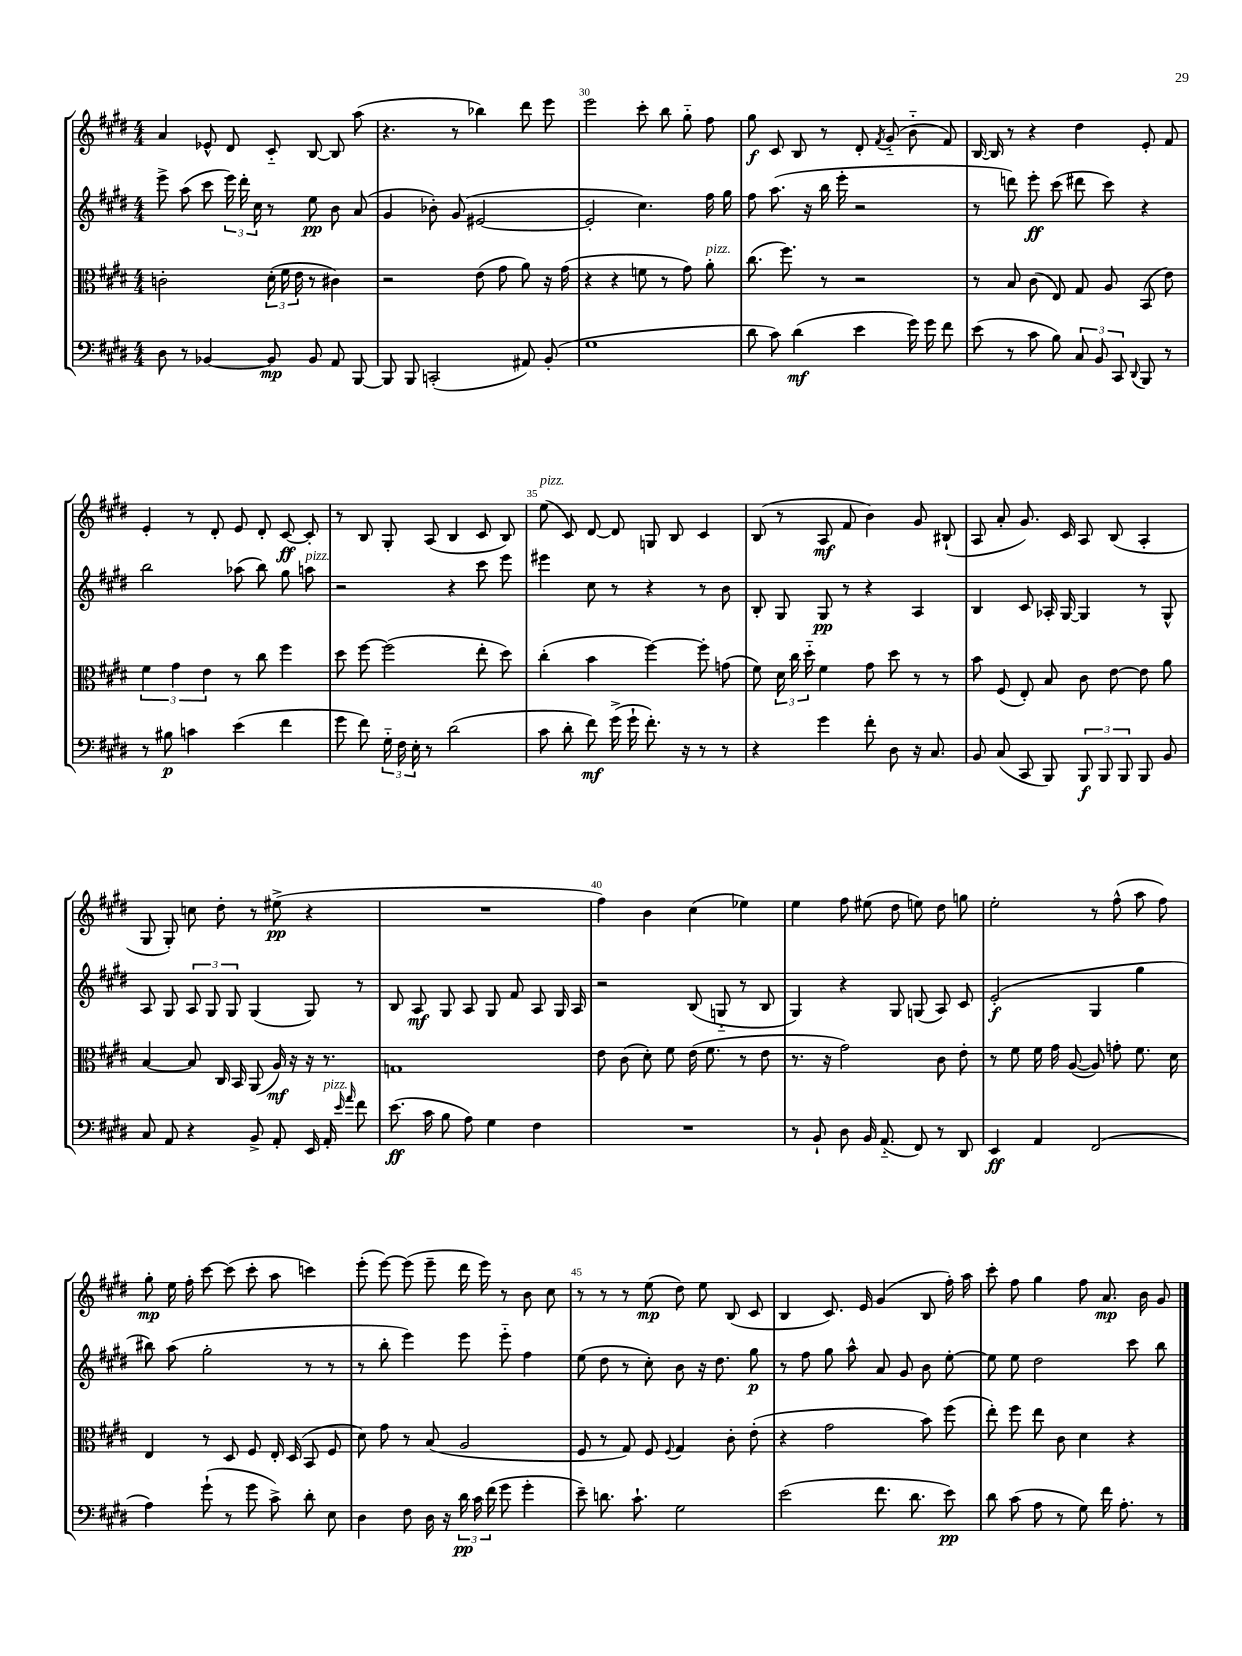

**kern	**kern	**kern	**kern
*staff4	*staff3	*staff2	*staff1
*clefF4	*clefC3	*clefG2	*clefG2
*k[f#c#g#d#]	*k[f#c#g#d#]	*k[f#c#g#d#]	*k[f#c#g#d#]
*M4/4	*M4/4	*M4/4	*M4/4
8D#	2c'	8eee^	4a
8r	.	(8aa	.
[4BB-	.	8ccc#	8e-^^
.	.	24eee)	8d#
.	.	24ddd#'	.
.	.	24cc#	.
8BB-]	(24d#'	8r	8c#'~
.	24f#	.	.
.	24e	.	.
8BB-	8r	8ee	[8B
8AA	4c#)	8b	8B]
[8BBB	.	(8a	(8aa
=	=	=	=
8BBB]	2r	4g#	4.r
8BBB	.	.	.
(2CC'	.	8b-')	.
.	.	(8g#	8r
.	(8e	[2e#	4bb-)
.	8g#	.	.
8AA#)	8a)	.	8ddd#
(8BB'	16r	.	8eee
.	(16g#	.	.
=	=	=	=
1G#	4r	2e#']	2eee
.	4r	.	.
.	8f	4.cc#)	8ccc#'
.	8r	.	8bb
.	8g#)	.	8gg#'~
.	8a'	16ff#	8ff#
.	.	16gg#	.
=	=	=	=
8d#	(8.cc#	8ff#	8gg#
8c#)	.	(8.aa	8c#
.	8.ff#)	.	.
(4d#	.	.	8B
.	.	16r	.
.	8r	16bb	8r
.	.	16eee'	.
4e	2r	2r	8d#'
.	.	.	8qf#
.	.	.	(8g#'~
16g#)	.	.	8b'~
16g#	.	.	.
8f#	.	.	8f#)
=	=	=	=
(8e	8r	8r	[16B
.	.	.	16B]
8r	8B	8ddd)	8r
8c#	(8c#	8eee'	4r
8B)	8E)	(8ccc#	.
12C#	8G#	8ddd#	4dd#
12BB	.	.	.
.	8A	8ccc#)	.
12CC#	.	.	.
8qqDD#	.	.	.
8BBB	(8BB	4r	8e'
8r	8e)	.	8f#
=	=	=	=
8r	6f#	2bb	4e'
8B#	.	.	.
.	6g#	.	.
4c	.	.	8r
.	6e	.	.
.	.	.	8d#'
(4e	8r	(8aa-	8e
.	8cc#	8bb)	8d#'
4f#	4ff#	8gg#	[8c#
.	.	8aa	8c#']
=	=	=	=
8g#	8dd#	2r	8r
8f#)	[8ff#	.	8B
24G#'~	(2ff#]	.	8G#'
24F#	.	.	.
24E'	.	.	.
8r	.	.	(8A
(2d#	.	4r	4B
.	8ee'	8ccc#	8c#
.	8dd#)	8eee	8B)
=	=	=	=
8c#	(4cc#'	4eee#	(8ee
8d#'	.	.	8c#)
8f#)	4b	8cc#	[8d#
(16g#^	.	8r	8d#]
16g#`	.	.	.
8.f#')	[4ff#)	4r	8G
.	.	.	8B
16r	.	.	.
8r	8ff#']	8r	4c#
8r	(8g	8b	.
=	=	=	=
4r	8f#)	8B'	(8B
.	24d#	8G#	8r
.	24cc#	.	.
.	24dd#'~	.	.
4g#	4f#	8G#	8A
.	.	8r	8f#
8f#'	8g#	4r	4b)
8D#	8dd#	.	.
16r	8r	4A	8g#
8.C#	.	.	.
.	8r	.	(8B#`
=	=	=	=
8BB	8b	4B	8A
(8C#	(8F#	.	8a'
8CC#	8E')	8c#	8.g#)
8BBB)	8B	16A-'	.
.	.	[16G#	16c#
12BBB	8c#	4G#]	8A
12BBB	.	.	.
.	[8e	.	(8B
12BBB	.	.	.
8BBB	8e]	8r	4A'
8BB	8a	8G#^^	.
=	=	=	=
8C#	[4B	8A	8G#
8AA	.	8G#	8G#')
4r	8B]	12A	8cc
.	.	12G#	.
.	16C#	.	8dd#'
.	.	12G#	.
.	16BB	.	.
8BB^	(8AA	(4G#	8r
8AA'	16A)	.	(8ee#^
.	16r	.	.
16EE	16r	8G#)	4r
16AA'	8.r	.	.
16qqe	.	.	.
16qqa	.	.	.
8f#	.	8r	.
=	=	=	=
(8.e	1G	8B	1r
.	.	8A	.
16c#	.	.	.
8B	.	8G#	.
8A)	.	8A	.
4G#	.	8G#	.
.	.	8f#	.
4F#	.	8A	.
.	.	16G#	.
.	.	16A	.
=	=	=	=
1r	8e	2r	4ff#)
.	(8c#	.	.
.	8d#')	.	4b
.	8f#	.	.
.	(16e	(8B	(4cc#
.	8.f#	.	.
.	.	8G'~	.
.	8r	8r	4ee-)
.	8e	8B	.
=	=	=	=
8r	8.r	4G#)	4ee
8BB`	.	.	.
.	16r	.	.
8D#	2g#)	4r	8ff#
16BB	.	.	(8ee#
(8.AA'~	.	.	.
.	.	8G#	8dd#
8FF#)	.	(8G	8ee)
8r	8c#	8A)	8dd#
8DD#	8e'	8c#	8gg
=	=	=	=
4EE	8r	(2e'	2ee'
.	8f#	.	.
4AA	16f#	.	.
.	16g#	.	.
.	([8A	.	.
(2FF#	8A])	4G#	8r
.	8g'	.	(8ff#^^
.	8.f#	4gg#	8aa
.	.	.	8ff#)
.	16d#	.	.
=	=	=	=
4A)	4E	8bb#)	8gg#'
.	.	(8aa	16ee
.	.	.	16ff#'
(8g#`	8r	2gg#'	[8ccc#
8r	8D#	.	(8ccc#]
8g#	8F#	.	8ccc#'
8c#^)	16E'	.	8aa
.	(16D#	.	.
8d#'	8BB	8r	4ccc)
8E	8F#	8r	.
=	=	=	=
4D#	8d#)	8r	(8eee'
.	8g#	8bb'	[8eee)
8F#	8r	4eee)	(8eee]
16D#	(8B	.	8eee~
16r	.	.	.
24d#	2A	8eee	16ddd#
24c#	.	.	.
.	.	.	16eee)
(24f#	.	.	.
8g#	.	8eee'~	8r
4g#'	.	4ff#	8b
.	.	.	8cc#
=	=	=	=
8e~)	8F#	(8ee	8r
8.d	8r	8dd#	8r
.	8G#)	8r	8r
8.c#`	.	.	.
.	8F#	8cc#')	(8ee
.	8qqF#	.	.
2G#	4G#	8b	8dd#)
.	.	16r	8ee
.	.	8.dd#	.
.	8c#'	.	(8B
.	(8e'	8gg#	8c#
=	=	=	=
(2e	4r	8r	4B
.	.	8ff#	.
.	2g#	8gg#	8.c#)
.	.	8aa^^	.
.	.	.	16e
8.f#	.	8a	(4g#
.	.	8g#	.
8.d#	.	.	.
.	8b)	8b	8B
8e)	(8ff#	[8ee'	16ff#')
.	.	.	16aa
=	=	=	=
8d#	8ee')	8ee]	8ccc#'
(8c#	8ff#	8ee	8ff#
8A	8ee	2dd#	4gg#
8r	8c#	.	.
8G#)	4d#	.	8ff#
16f#	.	.	8.a
8.A'	.	.	.
.	4r	8ccc#	.
.	.	.	16b
8r	.	8bb	8g#
==	==	==	==
*-	*-	*-	*-
